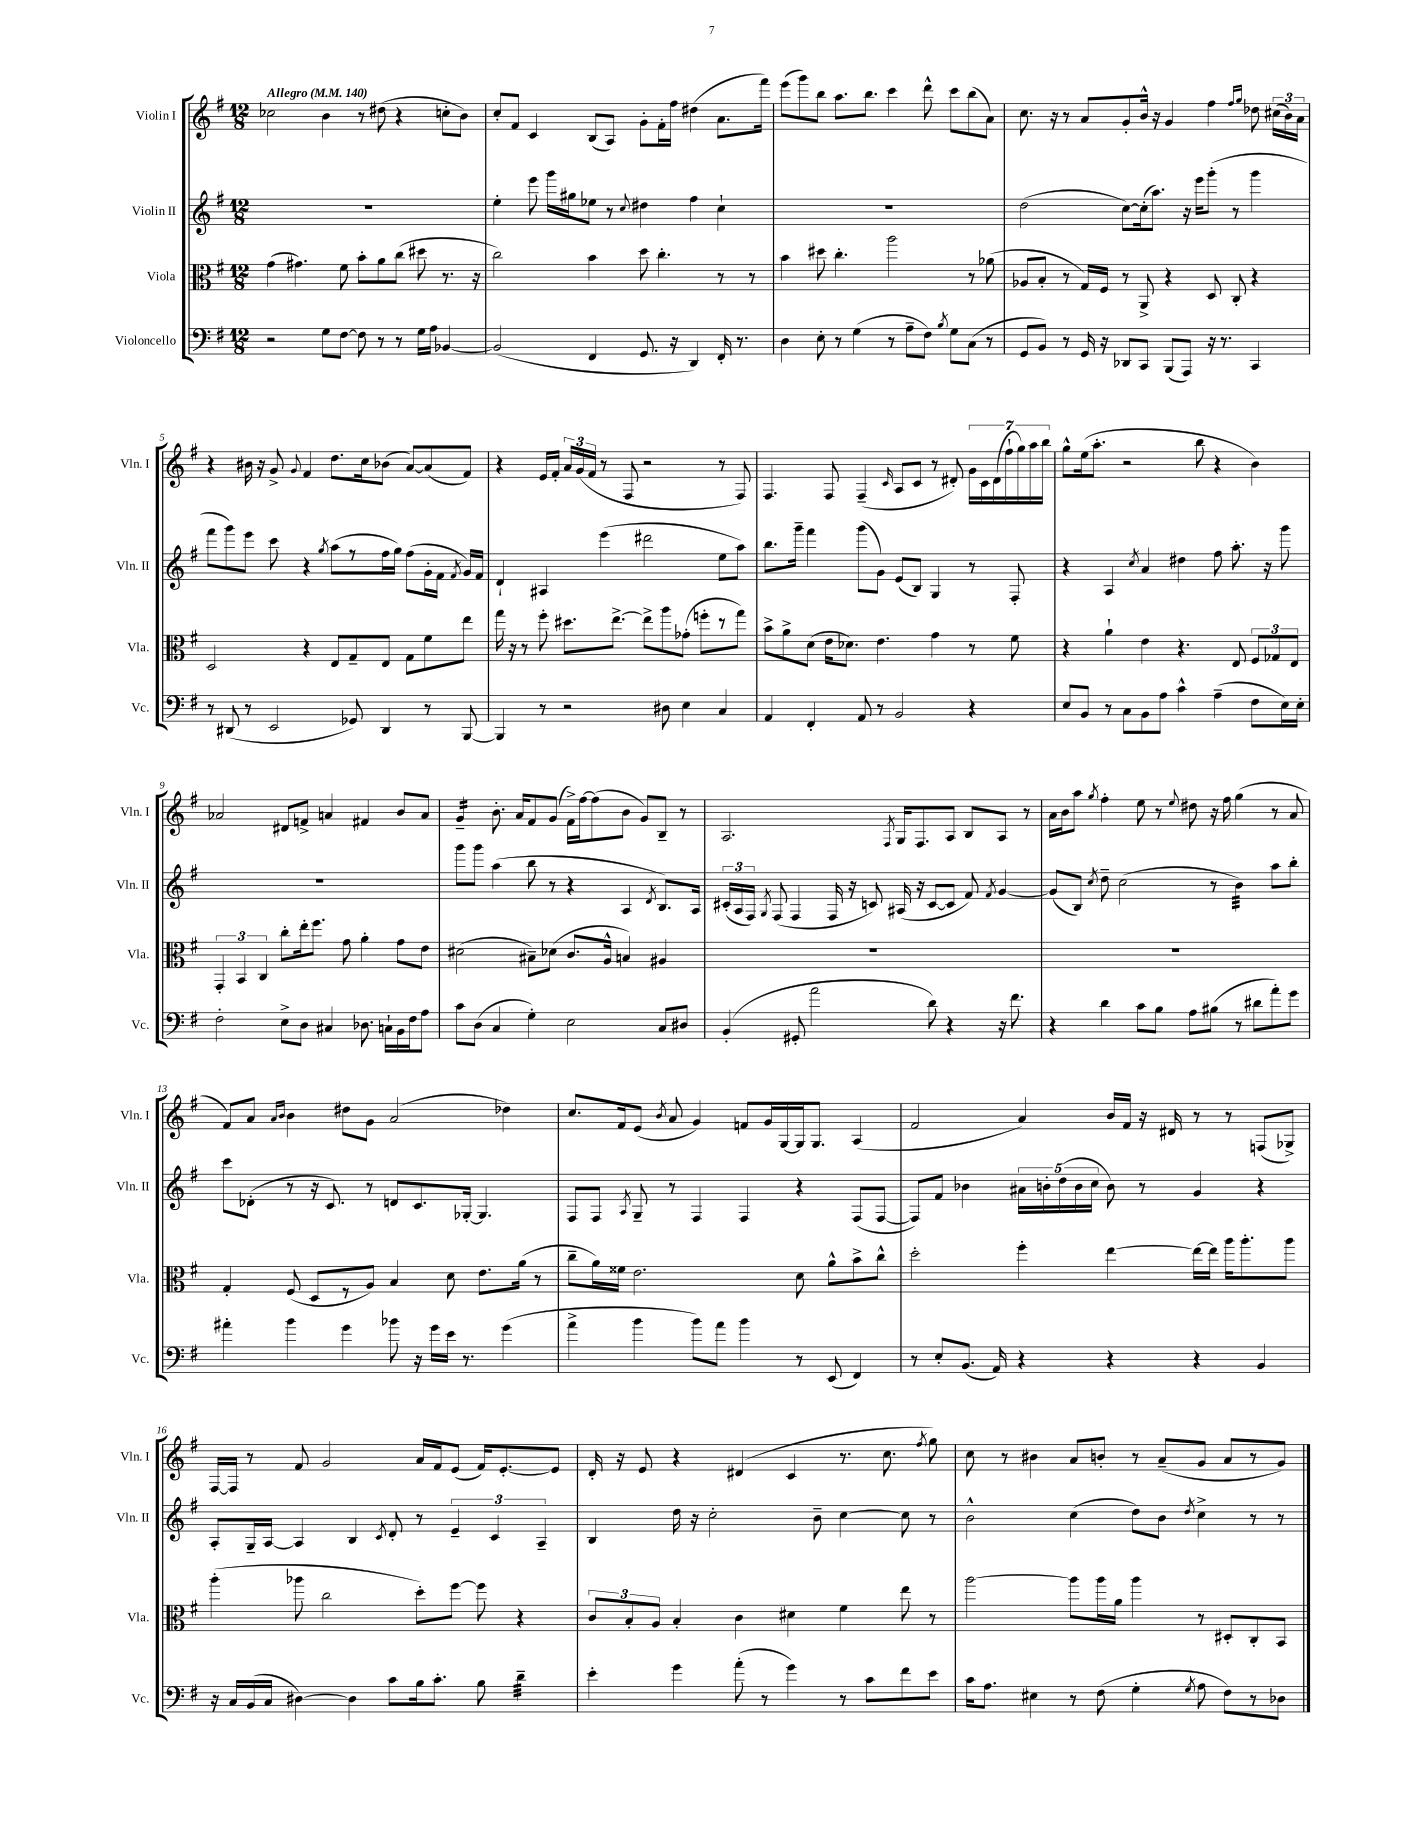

**kern	**kern	**kern	**kern
*staff4	*staff3	*staff2	*staff1
*clefF4	*clefC3	*clefG2	*clefG2
*k[f#]	*k[f#]	*k[f#]	*k[f#]
*M12/8	*M12/8	*M12/8	*M12/8
*MM140	*MM140	*MM140	*MM140
2r	(4g\	1.r	2cc-\
.	4.g#\)	.	.
8G\L	.	.	4b\
[8F#\J	8f#\	.	.
8F#\]	8b'\L	.	8r
8r	8a\	.	(8dd#\
8r	(8cc\J	.	4r
16G\LL	8dd#\	.	.
16A\JJ	.	.	.
[4BB-/	8.r	.	8cc'\L
.	.	.	8b\J)
.	16r	.	.
=	=	=	=
(2BB-/]	2cc\)	4ee'\	8cc'/L
.	.	.	8f#/J
.	.	8eee\	4c/
.	.	16ggg\LL	.
.	.	16gg#\J	.
4FF#/	4b\	8ee-\J	(8B/L
.	.	8r	8A/J)
.	.	8qqcc/	.
8.GG/	8dd\	4dd#\	8g'\L
.	4.cc'\	.	16f#'\L
16r	.	.	16ff#\JJ
4DD/)	.	4ff#\	(4dd#\
16FF#'/	8r	4cc`\	8.a\L
8.r	.	.	.
.	8r	.	.
.	.	.	16fff#\Jk)
=	=	=	=
4D\	4b\	1.r	(8eee\L
.	.	.	8ggg\)
8E'\	8dd#\	.	8bb\J
8r	4.cc'\	.	8.aa\L
(4G\	.	.	.
.	.	.	8.bb\J
8r	2aa\	.	4ccc\
8A~\L	.	.	.
8F#\J)	.	.	8ddd^^\
8qB/	.	.	.
8G\L	.	.	8ccc\L
(8C\J	8r	.	(8bb\
8r	(8a-\	.	8a\J)
=	=	=	=
8GG/L	8A-/L	(2dd\	8.cc\
8BB/J)	8B'/J	.	.
.	.	.	16r
8r	8r	.	8r
16GG/	16G/LL)	.	8a/L
16r	16F#/JJ	.	.
8DD-/L	8r	[8cc\L)	8g'/
8CC/J	8AA^/	(16cc'\]k	16b^^/Jk
.	.	8.aa\J)	16r
(8BBB/L	4r	.	4g/
8AAA/J)	.	16r	.
.	.	16eee\LK	.
16r	8D/	(8ggg'\J	4ff#\
8.r	.	.	.
.	8C'/	8r	.
.	.	.	16qqff#/LL
.	.	.	16qqgg/JJ
4CC/	4r	4ggg\	8dd-\
.	.	.	(24cc#\LL
.	.	.	24b\)
.	.	.	24a\JJ
=	=	=	=
8r	2D/	8fff#\L	4r
(8DD#/	.	8ggg\)	.
8r	.	8eee\J	16b#\
.	.	.	16r
2EE/	.	8ccc\	8g^/
.	.	.	8qqg/
.	4r	4r	4f#/
.	.	8qgg/	.
.	8E/L	(8aa\L	8.dd\L
8GG-/)	8G~/	8r	.
.	.	.	16cc\k
4DD#/	8E/J	16ff#\L	(8b-\J
.	.	16gg\JJ)	.
.	8G\L	(8ff#\L	[8a/L)
8r	8f#\	16g'\L	(8a/]
.	.	16f#\JJ	.
.	.	8qf#/	.
[8BBB/	8ee\J	16g/LL)	8f#/J)
.	.	16f#/JJ	.
=	=	=	=
4BBB/]	16gg\	4d`/	4r
.	16r	.	.
.	8r	.	.
8r	8ff#'\	4A#/	16e/LL
.	.	.	16f#'/JJ
2r	8.dd#\L	.	24a/LL
.	.	.	(24g/
.	.	.	24f#/JJ
.	.	(4eee\	8r
.	[8.ee^\J	.	.
.	.	.	8F#/
.	8ee^\]L	2ddd#\	2r
8D#\	8aa\	.	.
4E\	(8g-'\J	.	.
.	8ff'\L	.	.
4C/	8r	8ee\L	8r
.	8gg\J)	8aa\J)	8F#/)
=	=	=	=
4AA/	8b^\L	8.bb\L	4.F#/
.	8a^\	.	.
.	.	16ggg~\Jk	.
4FF#'/	(8d\J	4fff#\	.
.	16e\LK	.	8F#/
.	8.d-\J)	.	.
8AA/	.	(8ggg\L	(4F#~/
8r	4.e\	8g\J)	.
.	.	.	16qqc/
2BB/	.	(8e/L	8A/L
.	.	8B/J)	8c/J
.	4g\	4G/	8r
.	.	.	8d#'/)
4r	8r	8r	28g\LL
.	.	.	28c\
.	.	.	(28d#\
.	.	.	28ff#`\
.	8f#\	8F#'/	.
.	.	.	28gg\)
.	.	.	28aa\
.	.	.	28bb\JJ
=	=	=	=
8E/L	4r	4r	8gg^^\L
8BB/J	.	.	(16ee\k
.	.	.	8.aa'\J
8r	4a`\	4A/	.
8C\L	.	.	2r
.	.	8qcc/	.
8BB\	4e\	4a/	.
8A\J	.	.	.
4c^^\	4.r	4dd#\	.
.	.	.	8bb\
(4A~\	.	8ff#\	4r
.	8E/	8.aa'\	.
8F#\L	12F#/L	.	4b\)
.	.	16r	.
.	12G-/	.	.
16E\L)	.	8ggg\	.
.	12E/J	.	.
16E'\JJ	.	.	.
=	=	=	=
2F#'\	6GG'/	1.r	2a-/
.	6BB/	.	.
.	6C/	.	.
8E^\L	8cc'\L	.	8d#/L
8D\J	16ee'\k	.	8f^/J
.	8.ff#\J	.	.
4C#/	.	.	4a/
.	8g\	.	.
8.D-\	4a'\	.	4f#/
16C`\LL	.	.	.
16BB\	8g\L	.	8b/L
16F#\J	.	.	.
8A\J	8e\J	.	8a/J
=	=	=	=
8c\L	(2d#\	8ggg\L	4g~/
(8D\J	.	8ggg\J	.
4C/	.	(4aa\	8.b'\
.	.	.	16a/LK
4G'\)	8B#~\L)	8bb\	8f#/
.	(8d-\J	8r	(8g/J
2E\	8.c/L	4r	16f#^\LL)
.	.	.	[16ff#\J
.	.	.	(8ff#\]
.	16A^^/Jk	.	.
.	4B/)	4A/	8b\J
.	.	.	8g/L)
.	.	8qd/	.
8C/L	4A#/	8.B/L)	8B~/J
8D#/J	.	.	8r
.	.	16A/Jk	.
=	=	=	=
(4BB'/	1.r	(24c#'/LL	2.A/
.	.	24A/	.
.	.	24F#/JJ)	.
.	.	8qG/	.
.	.	(8F#/	.
8GG#'/	.	4F#/	.
2a\	.	.	.
.	.	16F#/	.
.	.	16r	.
.	.	8c/)	.
.	.	.	8qF#/
.	.	(16A#/	16G/LK
.	.	16r	8.F#/
8d\)	.	[8c/L	.
4r	.	8c/]J	8A/J
.	.	8f#/)	8B/L
.	.	8qf#/	.
16r	.	[4g/	8A/J
8.f#\	.	.	.
.	.	.	8r
=	=	=	=
4r	1.r	(8g/]L	16a\LL
.	.	.	16b\J
.	.	8B/J)	8aa\J
.	.	8qcc/	8qgg/
4d\	.	8dd~\	4ff#'\
.	.	(2cc\	.
8c\L	.	.	8ee\
8B\J	.	.	8r
.	.	.	8qqee/
8A\L	.	.	8dd#\
(8B#\J	.	8r	16r
.	.	.	16ff#\
8r	.	4b\)	(4gg\
8d#\L	.	.	.
8a'\)	.	8aa\L	8r
8g\J	.	8bb'\J	8a/
=	=	=	=
4a#'\	4G'/	8ccc\L	8f#/L)
.	.	(8d-'\J	8a/J
.	.	.	16qqa/LL
.	.	.	16qqb/JJ
4b\	(8F#/	8r	4b\
.	8D/L	16r	.
.	.	8.c/)	.
4g\	8r	.	8dd#\L
.	8A/J)	8r	8g\J
8b-\	4B/	8d/L	(2a/
16r	.	8.c/	.
16g\LL	.	.	.
16e\JJ	8d\	.	.
8.r	.	[16G-'/Jk	.
.	8.e\L	4.G-/]	.
(4g\	.	.	4dd-\)
.	(16a\Jk	.	.
.	8r	.	.
=	=	=	=
4a^\	8cc~\L	8F#/L	8.cc/L
.	16a\L)	8F#/J	.
.	16f##\JJ	.	16f#/k
.	.	8qA/	.
4b\	2.e\	8G~/	(8e/J
.	.	.	8qb/
.	.	8r	8a/
8b\L)	.	4F#/	4g/)
8a\J	.	.	.
4b\	.	4F#/	8f/L
.	.	.	16g/L
.	.	.	[16G/
8r	8d\	4r	16G/]J
.	.	.	8.G/J
(8EE/	8a^^\L	.	.
4FF#/)	8b^\	(8F#/L	(4A/
.	8cc^^\J	[8F#/J	.
=	=	=	=
8r	2dd'\	8F#/]L)	2f#/
8E'/L	.	8f#/J	.
(8.BB/J	.	4b-\	.
16AA/)	.	.	.
4r	4ff#'\	20a#\LL	4a/)
.	.	20b'\	.
.	.	(20dd\	.
.	.	20b\	.
.	.	20cc\JJ	.
4r	[4ee\	8b\)	16b/LL
.	.	.	16f#/JJ
.	.	8r	16r
.	.	.	16d#/
4r	16ee\_LL	4g/	8r
.	16ee\]JJ	.	.
.	16aa\LK	.	8r
.	8.aa'\	.	.
4BB/	.	4r	(8F/L
.	8aa\J	.	8G-^/J)
=	=	=	=
16r	(4aa'\	8A'/L	[16F#/LL
16C/LL	.	.	16F#/]JJ
(16BB/	.	16G~/L	8r
16C/JJ	.	[16A/JJ	.
[4D#\)	8aa-\	4A/]	8f#/
.	2cc\	.	2g/
4D#\]	.	4B/	.
.	.	8qc/	.
8c\L	.	8d'/	.
16B\k	8dd'\L)	8r	16a/LL
8.c'\J	.	.	16f#/J
.	[8ff#\J	6e~/	(8e/J
8B\	8ff#\]	.	16f#/LK)
.	.	6c/	.
.	.	.	[8.e'/
4d~\	4r	.	.
.	.	6A~/	.
.	.	.	8e/]J
=	=	=	=
4e'\	12c/L	4B/	16d'/
.	.	.	16r
.	12B'/	.	.
.	.	.	8e/
.	12A/J	.	.
4g\	4B'/	16dd\	4r
.	.	16r	.
.	.	2cc'\	.
(8a'\	4c\	.	(4d#/
8r	.	.	.
4g\)	4d#\	.	4c/
.	.	8b~\	.
8r	4f#\	[4cc\	8.r
8c\L	.	.	.
.	.	.	8.cc\
8f#\	8ee\	8cc\]	.
.	.	.	8qff#/
8e\J	8r	8r	8gg\)
=	=	=	=
16c\LK	[2aa\	2b^^\	8cc\
8.A\J	.	.	.
.	.	.	8r
4E#\	.	.	4b#\
8r	8aa\]L	(4cc\	8a/L
(8F#\	16aa\L	.	8b'/J
.	16a\JJ	.	.
4G'\	4aa\	8dd\L)	8r
.	.	8b\J	(8a~/L
8qG/	.	8qdd/	.
8A\	8r	4cc^\	8g/J
8F#\L)	8D#'/L	.	8a/L
8r	8C'/	8r	8r
8D-\J	8BB/J	8r	8g/J)
==	==	==	==
*-	*-	*-	*-
